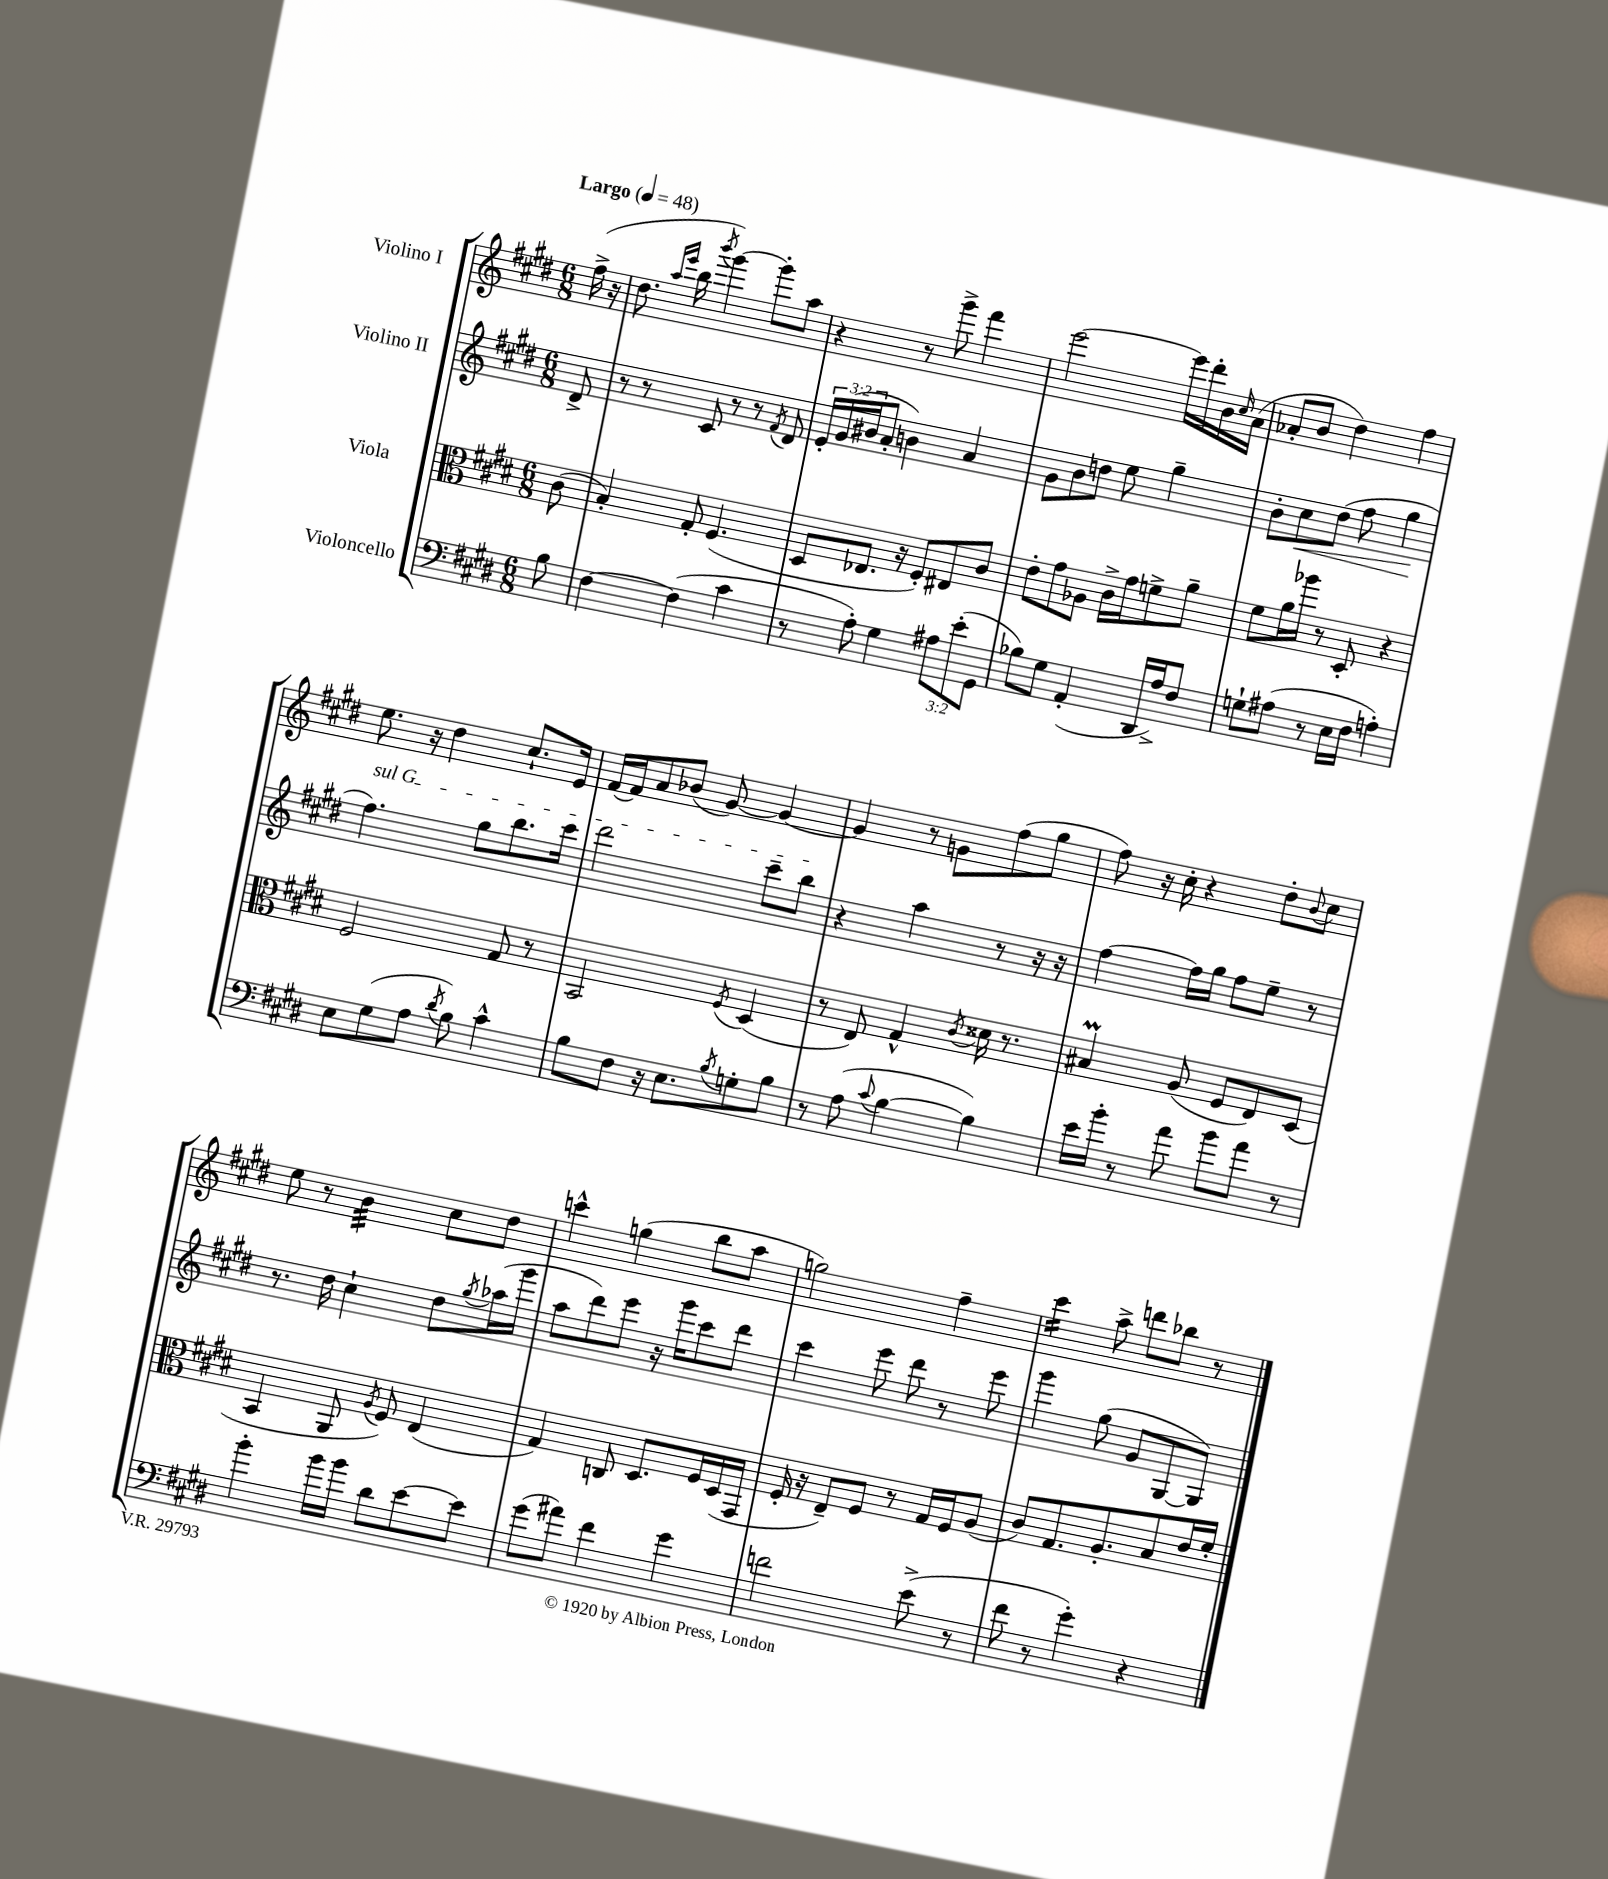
<<
\new StaffGroup <<
\new Staff = "s0" \with { instrumentName = "Violino I" } {
    \clef treble \key e \major \numericTimeSignature \time 6/8 \partial 8 \tempo "Largo" 4 = 48
    fis''16->( r16 |
    dis''8. \grace { a''16 e'''16 } b''16 \acciaccatura { b'''8 } gis'''4~) gis'''8-. a''8 |
    r4 r8 gis'''8-> fis'''4 |
    e'''2~ e'''16 dis'''16-. b'16 \grace { cis''16 } a'16( |
    aes'8-. b'8 dis''4) fis''4 |
    e''8. r16 dis''4 cis''8.-! e'16 |
    fis'16~ fis'16 a'8 bes'8( gis'8~) gis'4~ |
    gis'4 r8 g'8 fis''8( gis''8 |
    fis''8) r16 cis''16-. r4 dis''8-. \appoggiatura { b'8 } cis''8 |
    e''8 r8 b'4:32 cis''8 dis''8 |
    c'''4-^ g''4( b''8 a''8 |
    g''2) fis''4-- |
    cis'''4:16 a''8-> d'''8 bes''8 r8 \bar "|." |
}
\new Staff = "s1" \with { instrumentName = "Violino II" } {
    \clef treble \key e \major \numericTimeSignature \time 6/8 \override Staff.TupletNumber.text = #tuplet-number::calc-fraction-text \partial 8
    dis'8-> |
    r8 r8 cis'8 r8 r8 \acciaccatura { fis'8 } dis'8 |
    \tuplet 3/2 { e'16-. gis'16( bis'16 } a'8-. b'4) a'4 |
    gis'8 b'8 d''8 e''8 gis''4-- |
    b'8-. cis''8\< dis''8( fis''8 gis''4\! |
    \once \override TextSpanner.bound-details.left.text = \markup { \italic "sul G" } fis''4.\startTextSpan) gis''8 b''8. cis'''16 |
    dis'''2 cis'''8-- b''8\stopTextSpan |
    r4 a''4 r8 r16 r16 |
    fis''4~ fis''16 gis''16 fis''8 e''8-- r8 |
    r8. dis''16 cis''4-! dis''8 \acciaccatura { gis''8 } aes''16( gis'''16 |
    a''8 dis'''8) e'''8 r16 gis'''16 cis'''8 dis'''8 |
    cis'''4 e'''8 dis'''8 r8 e'''8 |
    gis'''4 gis''8( gis'8 gis8~ gis8) \bar "|." |
}
\new Staff = "s2" \with { instrumentName = "Viola" } {
    \clef alto \key e \major \numericTimeSignature \time 6/8 \partial 8
    cis'8( |
    b4-.) gis8-. fis4.( |
    dis8 ees8. r16 fis8-.) eis8 cis'8 |
    e'8-. gis'8 aes8 cis'16-> gis'16 f'8-> a'8-- |
    fis'8 a'16 aes''16 r8 dis8-. r4 |
    fis2 gis8 r8 |
    b,2 \acciaccatura { fis8 } dis4( |
    r8 e8) gis4-^ \acciaccatura { cis'8 } disis'16 r8. |
    bis4\prall a8( fis8 e8) dis8( |
    b,4 a,8 \acciaccatura { a8 } fis8) e4( |
    gis4) c8 dis8. fis16 dis16( gis,16 |
    fis16-. r16 e8--) fis8 r8 gis16 fis16 a8( |
    cis'8) gis8. a8.-. b8 e'16 fis'16-. \bar "|." |
}
\new Staff = "s3" \with { instrumentName = "Violoncello" } {
    \clef bass \key e \major \numericTimeSignature \time 6/8 \override Staff.TupletNumber.text = #tuplet-number::calc-fraction-text \partial 8
    b8 |
    fis4~ fis4( cis'4 |
    r8 a8-.) gis4 \tuplet 3/2 { ais8 e'8-.( gis,8 } |
    bes8) gis8 a,4-.( dis,16 a16->) fis8 |
    g8-! ais8( r8 e16 fis16 a4-.) |
    e8 gis8( a8 \acciaccatura { dis'8 } b8) cis'4-^ |
    b8 fis8 r16 e8. \acciaccatura { b8 } g8-. b8 |
    r8 a8( \appoggiatura { cis'8 } b4~ b4) |
    e'16 b'16-. r8 a'8 b'8 a'8 r8 |
    b'4-. b'16 b'16 dis'8 e'8~ e'8 |
    gis'8( ais'8) fis'4 gis'4 |
    f'2 e'8->( r8 |
    fis'8 r8 gis'4-.) r4 \bar "|." |
}
>>
>>
\layout { \context { \Score \remove "Bar_number_engraver" } }
